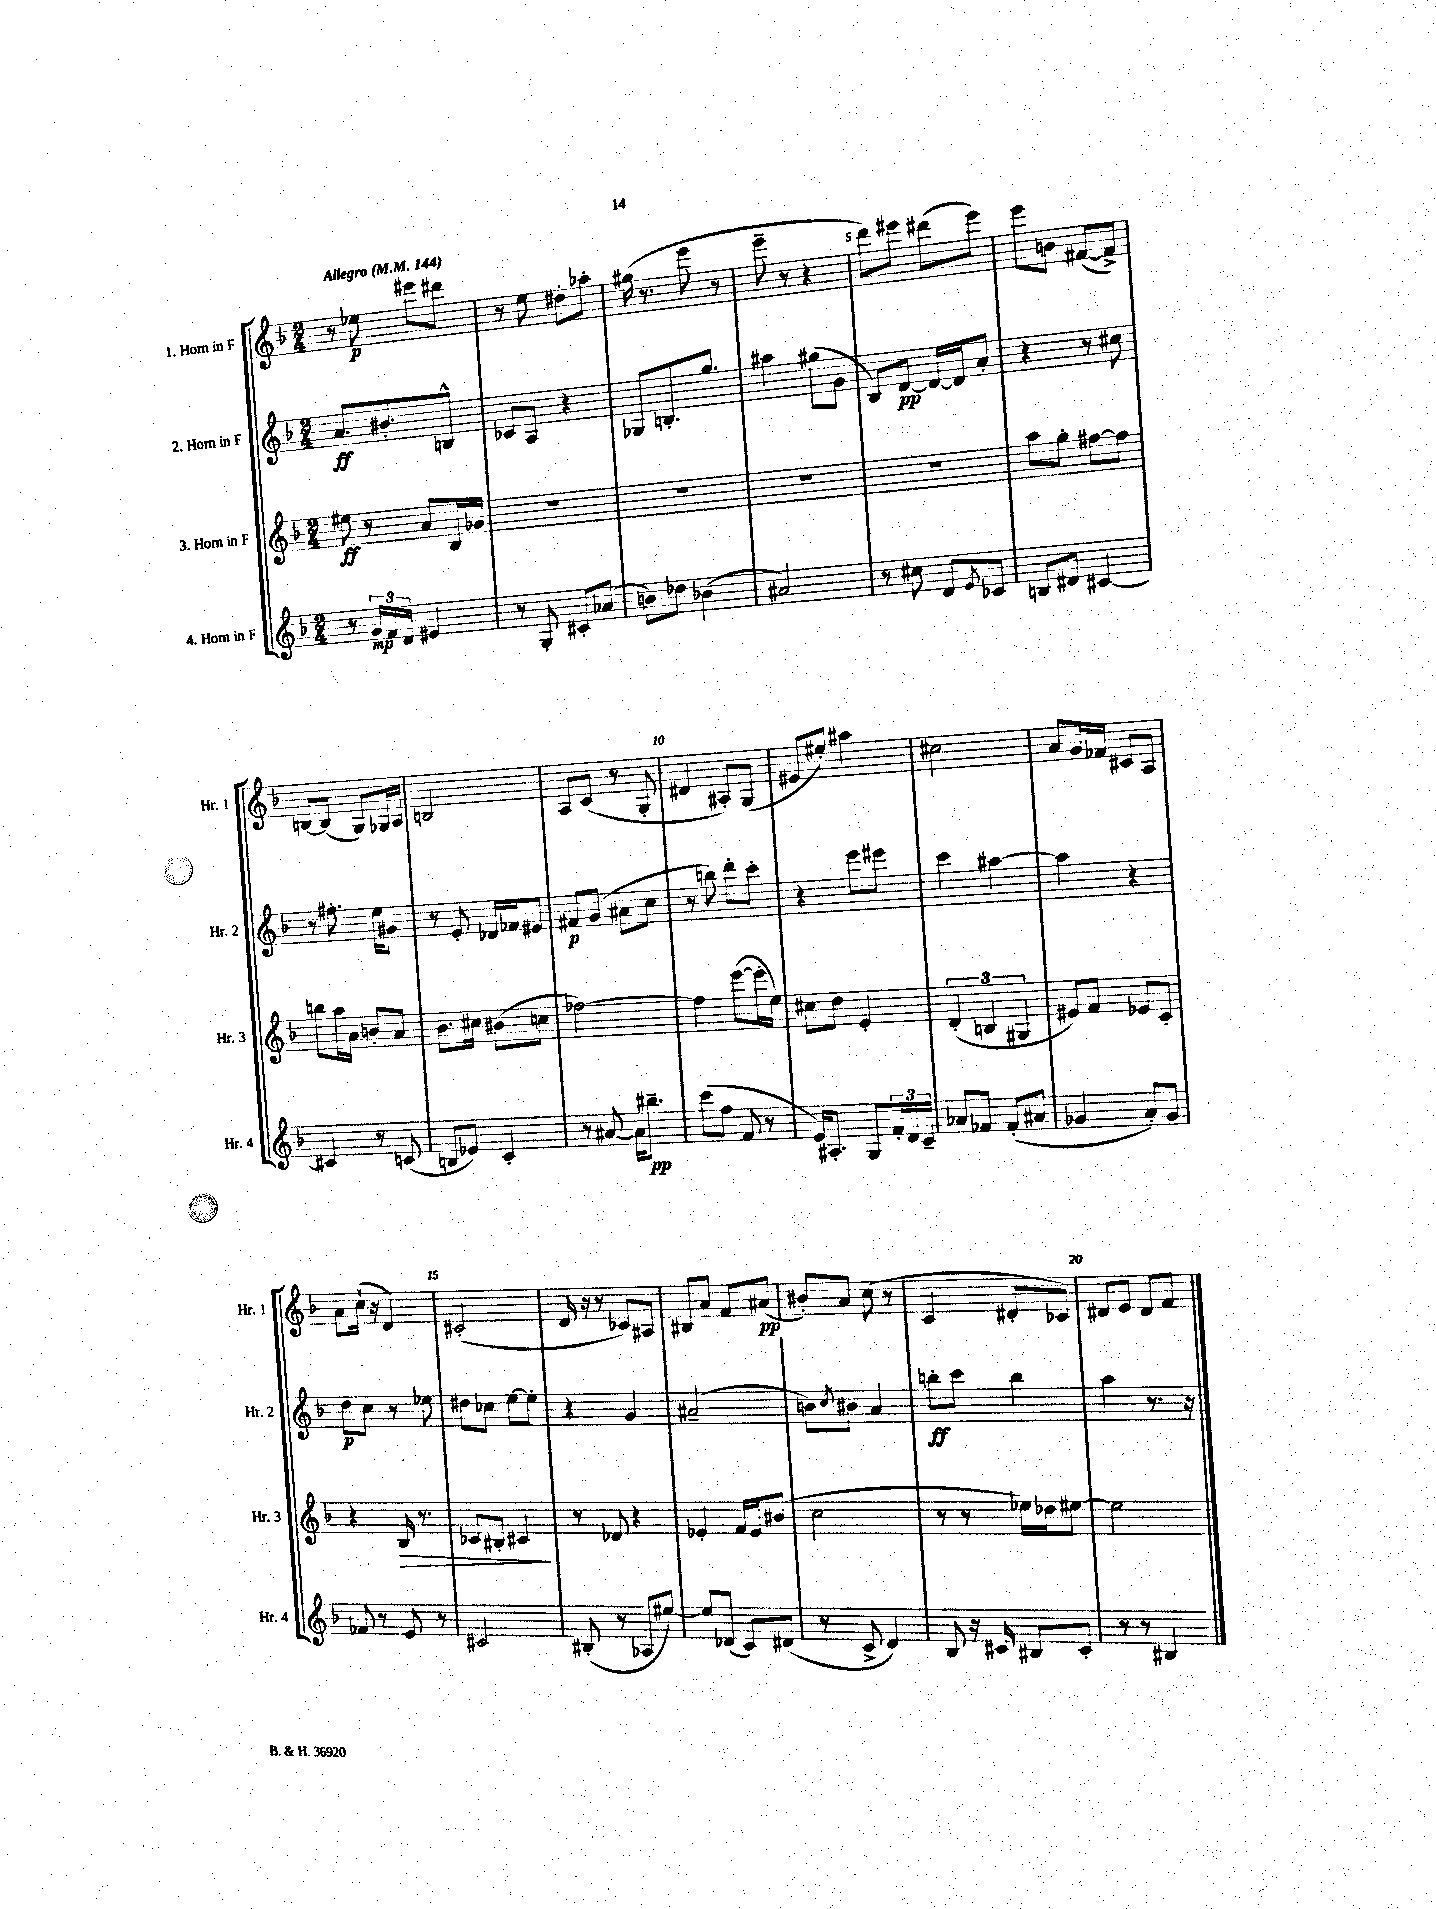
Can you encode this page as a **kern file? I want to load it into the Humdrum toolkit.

**kern	**dynam	**kern	**dynam	**kern	**dynam	**kern	**dynam
*part4	*part4	*part3	*part3	*part2	*part2	*part1	*part1
*staff4	*staff4	*staff3	*staff3	*staff2	*staff2	*staff1	*staff1
*I"4. Horn in F	*	*I"3. Horn in F	*	*I"2. Horn in F	*	*I"1. Horn in F	*
*I'Hr. 4	*	*I'Hr. 3	*	*I'Hr. 2	*	*I'Hr. 1	*
*clefG2	*	*clefG2	*	*clefG2	*	*clefG2	*
*k[b-]	*	*k[b-]	*	*k[b-]	*	*k[b-]	*
*M2/4	*	*M2/4	*	*M2/4	*	*M2/4	*
*MM144	*	*MM144	*	*MM144	*	*MM144	*
=1	=1	=1	=1	=1	=1	=1	=1
!	!	!	!	!	!	!LO:TX:a:B:t=Allegro	!
8r	.	8ee#X\	ff	8.a/L	ff	8r	.
24g/LL	mp	8r	.	.	.	8ee-X\	p
24f/	.	.	.	.	.	.	.
.	.	.	.	8.b#X'/	.	.	.
24d/JJ	.	.	.	.	.	.	.
4e#X/	.	8a/L	.	.	.	8eee#X\L	.
.	.	16B-/L	.	8Bn^^/J	.	8ddd#X\J	.
.	.	16g-X/JJ	.	.	.	.	.
=2	=2	=2	=2	=2	=2	=2	=2
8r	.	2r	.	8c-X/L	.	8r	.
8G'/	.	.	.	8A/J	.	8ee\	.
8c#X'/L	.	.	.	4r	.	8dd#X'\L	.
(8a-X/J	.	.	.	.	.	8aa-X'\J	.
=3	=3	=3	=3	=3	=3	=3	=3
8bn\L)	.	2r	.	8G-X/L	.	(16gg#X\	.
.	.	.	.	.	.	8.r	.
8dd-X\J	.	.	.	8.Bn'/	.	.	.
(4b-X\	.	.	.	.	.	8eee\	.
.	.	.	.	8.gg/J	.	.	.
.	.	.	.	.	.	8r	.
=4	=4	=4	=4	=4	=4	=4	=4
2a#X/)	.	2r	.	4aa#X\	.	8eee~\	.
.	.	.	.	.	.	8r	.
.	.	.	.	(8gg#X\L	.	4r	.
.	.	.	.	8g\J	.	.	.
=5	=5	=5	=5	=5	=5	=5	=5
8r	.	2r	.	8B-/L)	.	8ddd\L)	.
8cc#X\	.	.	.	[8d/J	pp	8eee#X\J	.
8d/L	.	.	.	16d/LL_	.	(8ddd#X\L	.
.	.	.	.	16d/J]	.	.	.
8qe/	.	.	.	.	.	.	.
8c-X/J	.	.	.	8a'/J	.	8eee#\J)	.
=6	=6	=6	=6	=6	=6	=6	=6
8Bn/L	.	8aa\L	.	4r	.	8eee\L	.
8d#X/J	.	8gg'\J	.	.	.	8bn\J	.
[4c#X/	.	[8ff#X\L	.	8r	.	([8f#X/L	.
.	.	8ff#\J]	.	8cc#X\	.	8f#^/J])	.
!!LO:LB:g=z
=7	=7	=7	=7	=7	=7	=7	=7
4c#X/]	.	8bbn\L	.	8r	.	[8Bn/L	.
.	.	16aa\L	.	8.ff#X'\	.	(8B/J]	.
.	.	16a\JJ	.	.	.	.	.
8r	.	8bn'/L	.	.	.	8G/L)	.
.	.	.	.	16ee\KL	.	.	.
(8cn/	.	8a/J	.	8g#X\J	.	16G-X/L	.
.	.	.	.	.	.	16A/JJ	.
=8	=8	=8	=8	=8	=8	=8	=8
8Bn/L	.	8.b-\L	.	8r	.	2Bn/	.
8e-X/J)	.	.	.	8e'/	.	.	.
.	.	16cc#X\Jk	.	.	.	.	.
4c'/	.	(8b#X\L	.	16d-X/LL	.	.	.
.	.	.	.	16f-X/J	.	.	.
.	.	8ccn\J	.	8e#X/J	.	.	.
=9	=9	=9	=9	=9	=9	=9	=9
8r	.	[2ff-X\)	.	8f#X/L	p	8A/L	.
[8a#X/	.	.	.	(8g/J	.	(8c/J	.
16a#\KL]	.	.	.	8a#X\L	.	8r	.
8.bb#X~\J	pp	.	.	.	.	.	.
.	.	.	.	8cc\J	.	8G'/	.
=10	=10	=10	=10	=10	=10	=10	=10
(8ccc\L	.	4ff-\]	.	8r	.	4d#X/	.
8ff\J	.	.	.	8bbn\)	.	.	.
8f/	.	([8eee\L	.	8ddd'\L	.	8A#X'/L)	.
8r	.	16eee'\L]	.	8ccc'\J	.	(8G/J	.
.	.	16ee\JJ)	.	.	.	.	.
=11	=11	=11	=11	=11	=11	=11	=11
16e/KL)	.	8cc#X\L	.	4r	.	8e#X/L	.
8.A#X'/J	.	.	.	.	.	.	.
.	.	8dd\J	.	.	.	8ee#X'/J)	.
8G/L	.	4e'/	.	8eee\L	.	4aa#X\	.
24f'/L	.	.	.	8eee#X\J	.	.	.
24d/	.	.	.	.	.	.	.
24c~/JJ	.	.	.	.	.	.	.
=12	=12	=12	=12	=12	=12	=12	=12
8a-X/L	.	(6d'/	.	4ccc\	.	2cc#X\	.
8f-X/J	.	.	.	.	.	.	.
.	.	6Bn/	.	.	.	.	.
(8f-'/L	.	.	.	[4aa#X\	.	.	.
.	.	6G#X/	.	.	.	.	.
8a#X/J	.	.	.	.	.	.	.
=13	=13	=13	=13	=13	=13	=13	=13
4g-X/	.	8e#X/L)	.	4aa#\]	.	8a/L	.
.	.	8f/J	.	.	.	16g/L	.
.	.	.	.	.	.	16f-X/JJ	.
8a'/L)	.	8e-X/L	.	4r	.	8c#X/L	.
8g-/J	.	8c'/J	.	.	.	8A/J	.
!!LO:LB:g=z
=14	=14	=14	=14	=14	=14	=14	=14
8f-X/	.	4r	.	8dd\L	p	8a\L	.
8r	.	.	.	8cc\J	.	(16cc`\Jk	.
.	.	.	.	.	.	16r	.
!	!	!	!LO:HP:b	!	!	!	!
8e/	.	16B-/	>	8r	.	4d/)	.
.	.	8.r	.	.	.	.	.
8r	.	.	.	8ee-X\	.	.	.
=15	=15	=15	=15	=15	=15	=15	=15
2c#X/	.	8c-X/L	.	8dd#X\L	.	(2c#X'/	.
.	.	8B#X'/J	.	8cc-X\J	.	.	.
.	.	4c#X/	.	[8ee\L	.	.	.
.	.	.	.	8ee'\J]	.	.	.
.	.	.	]	.	.	.	.
=16	=16	=16	=16	=16	=16	=16	=16
(8B#X'/	.	8r	.	4r	.	16d/	.
.	.	.	.	.	.	16r	.
8r	.	8d-X/	.	.	.	8r	.
8A-X/L	.	4r	.	4g/	.	8c-X/L)	.
[8ee#X/J)	.	.	.	.	.	8A#X/J	.
=17	=17	=17	=17	=17	=17	=17	=17
8ee#/L]	.	4e-X'/	.	(2a#X~/	.	8B#X/L	.
(8d-X/J	.	.	.	.	.	8a/J	.
8c/L)	.	16f/LL	.	.	.	8f/L	.
.	.	16e-/J	.	.	.	.	.
(8d#X/J	.	(8b#X/J	.	.	.	(8a#X/J	pp
=18	=18	=18	=18	=18	=18	=18	=18
8r	.	2cc\	.	8bn\L)	.	8b#X'/L)	.
.	.	.	.	8qcc/	.	.	.
8c^/	.	.	.	8b#X\J	.	8a/J	.
4d/)	.	.	.	4a/	.	(8cc\	.
.	.	.	.	.	.	8r	.
=19	=19	=19	=19	=19	=19	=19	=19
8B-/	.	8r	.	8bbn'\L	ff	4c/	.
16r	.	8r	.	8ccc\J	.	.	.
16c#X/	.	.	.	.	.	.	.
8B#X/L	.	16ee-X\LL)	.	4bb\	.	8d#X'/L	.
.	.	16dd-X\J	.	.	.	.	.
8c#'/J	.	[8ee#X\J	.	.	.	8c-X/J)	.
=20	=20	=20	=20	=20	=20	=20	=20
8r	.	2ee#\]	.	4aa\	.	8d#X/L	.
8r	.	.	.	.	.	8e/J	.
4B#X/	.	.	.	8.r	.	8d#/L	.
.	.	.	.	.	.	8f/J	.
.	.	.	.	16r	.	.	.
==	==	==	==	==	==	==	==
*-	*-	*-	*-	*-	*-	*-	*-
